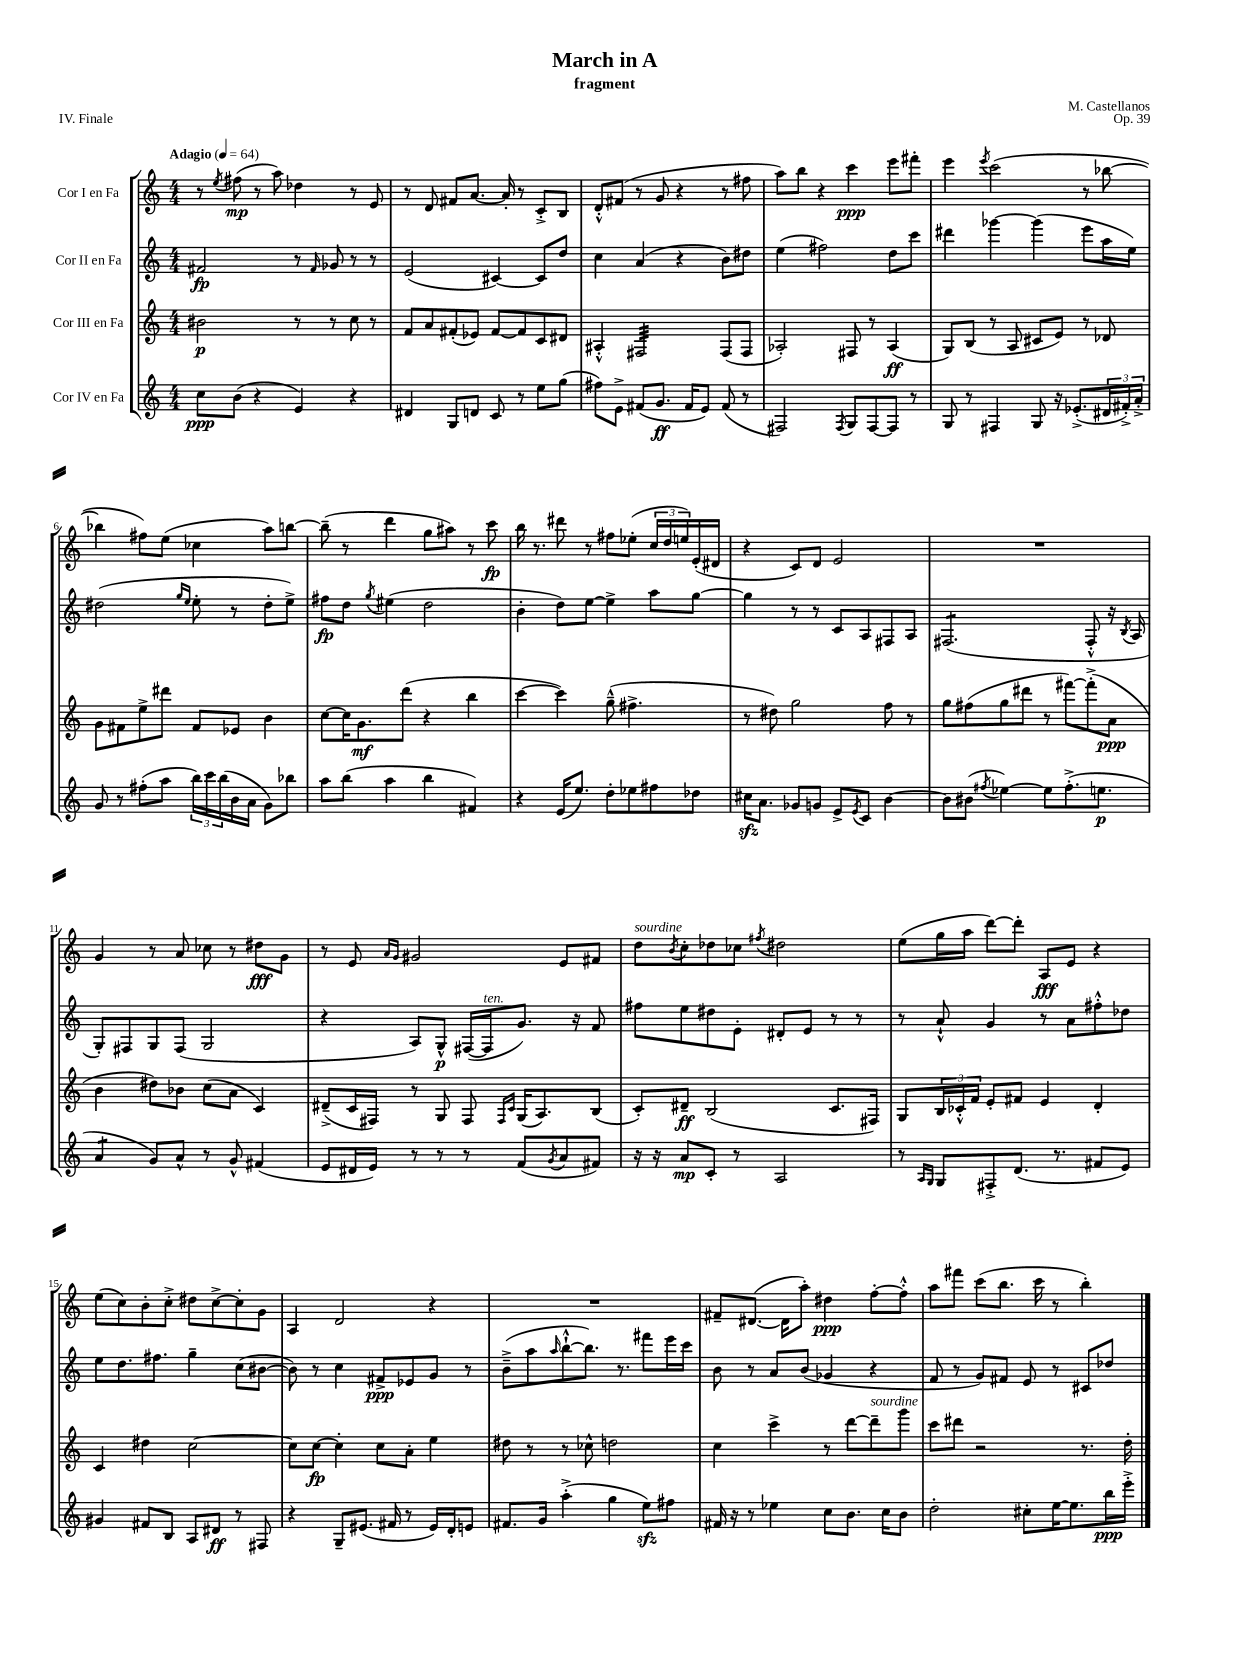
\header { title = "March in A" composer = "M. Castellanos" subtitle = "fragment" opus = "Op. 39" piece = "IV. Finale" }
<<
\new StaffGroup <<
\new Staff = "s0" \with { instrumentName = "Cor I en Fa" } {
    \clef treble \key c \major \numericTimeSignature \time 4/4 \tempo "Adagio" 4 = 64
    r8 \acciaccatura { e''8 } fis''8\mp( r8 a''8) des''4 r8 e'8 |
    r8 d'8 fis'8 a'8.~ a'16-. r8 c'8-.-> b8 |
    d'8-.-^ fis'8( r8 g'8 r4 r8 fis''8 |
    a''8) b''8 r4 c'''4\ppp e'''8 fis'''8-. |
    e'''4 \acciaccatura { e'''8 } c'''2( r8 bes''8~ |
    bes''4 fis''8) e''8( ces''4 a''8) b''8~ |
    b''8--( r8 d'''4 g''8 ais''8) r8 c'''8\fp |
    b''16 r8. dis'''8 r8 fis''8 ees''8-.( \tuplet 3/2 { c''16 d''16 e''16) } e'16-.( dis'16 |
    r4 c'8) d'8 e'2 |
    R1 |
    g'4 r8 a'8 ces''8 r8 dis''8\fff g'8 |
    r8 e'8 \grace { a'16 g'16 } gis'2 e'8 fis'8 |
    d''8^\markup { \italic "sourdine" } \acciaccatura { b'8 } c''8-. des''8 ces''8 \acciaccatura { fis''8 } dis''2 |
    e''8( g''16 a''16 d'''8~) d'''8-. a8\fff e'8 r4 |
    e''8( c''8) b'8-. c''8-.-> dis''8 c''8~-> c''8-. g'8 |
    a4 d'2 r4 |
    R1 |
    fis'8-- dis'8.~( dis'16 a''8-.) dis''4\ppp f''8~-. f''8-.-^ |
    a''8 fis'''8 c'''8( b''8. c'''16 r8 b''4-.) \bar "|." |
}
\new Staff = "s1" \with { instrumentName = "Cor II en Fa" } {
    \clef treble \key c \major \numericTimeSignature \time 4/4
    fis'2\fp r8 \grace { fis'16 } ges'8 r8 r8 |
    e'2( cis'4~) cis'8 d''8 |
    c''4 a'4( r4 b'8) dis''8 |
    e''4( fis''2) d''8 c'''8 |
    dis'''4 ges'''4~ ges'''4( e'''8 a''16 e''16) |
    dis''2( \grace { g''16 e''16 } e''8-. r8 dis''8-. e''8->) |
    fis''8\fp d''8 \acciaccatura { g''8 } eis''4( d''2 |
    b'4-. d''8) e''8~ e''4-> a''8 g''8~ |
    g''4 r8 r8 c'8 a8 fis8 a8 |
    fis2.:8( fis8-.-^ r16 \acciaccatura { b8 } a16 |
    g8-.) fis8 g8 fis8( g2 |
    r4 a8) g8-^\p fis16~( fis16^\markup { \italic "ten." } g'8.) r16 f'8 |
    fis''8 e''8 dis''8 e'8-. dis'8-. e'8 r8 r8 |
    r8 a'8-!-^ g'4 r8 a'8 fis''8-.-^ des''8 |
    e''8 d''8. fis''8. g''4-- c''8( bis'8~ |
    bis'8) r8 c''4 fis'8->\ppp ees'8 g'8 r8 |
    b'8--->( a''8 \grace { a''16 } b''8~-!-^ b''8.) r8. fis'''8 e'''16 c'''16 |
    b'8 r8 a'8 b'8( ges'4 r4 |
    f'8 r8 g'8) fis'8 e'8 r8 cis'8 des''8 \bar "|." |
}
\new Staff = "s2" \with { instrumentName = "Cor III en Fa" } {
    \clef treble \key c \major \numericTimeSignature \time 4/4
    bis'2\p r8 r8 c''8 r8 |
    f'8 a'8 fis'8-.( ees'8) fis'8~ fis'8 c'8 dis'8 |
    ais4-.-^ fis2:32 fis8( fis8 |
    aes2-.) fis8 r8 aes4\ff( |
    g8) b8( r8 a8 cis'8 e'8) r8 des'8 |
    g'8 fis'8 e''8-> dis'''8 fis'8 ees'8 b'4 |
    c''8~ c''16 g'8.\mf d'''8( r4 b''4 |
    c'''4~ c'''4) g''8---^( fis''4.-> |
    r8 dis''8) g''2 f''8 r8 |
    g''8 fis''8( g''8 dis'''8 r8 fis'''8~) fis'''8-.->( a'8\ppp |
    b'4 dis''8) bes'8 c''8( a'8 c'4) |
    dis'8--->( c'16 fis16) r8 g8 fis8 \grace { fis16 c'16 } g16( a8.) b8( |
    c'8-.) dis'8--\ff b2( c'8. fis16) |
    g8 \tuplet 3/2 { b16 ces'16-.-^ f'16 } e'8-. fis'8 e'4 d'4-. |
    c'4 dis''4 c''2~ |
    c''8 c''8~\fp c''4-. c''8 a'8-. e''4 |
    dis''8 r8 r8 ces''8-^ d''2 |
    c''4 c'''4-> r8 d'''8~ d'''8--^\markup { \italic "sourdine" } g'''8 |
    c'''8 dis'''8 r2 r8. d''16-. \bar "|." |
}
\new Staff = "s3" \with { instrumentName = "Cor IV en Fa" } {
    \clef treble \key c \major \numericTimeSignature \time 4/4
    c''8\ppp b'8( r4 e'4) r4 |
    dis'4 g8 d'8 c'8 r8 e''8 g''8( |
    fis''8) e'8-> fis'8( g'8.\ff fis'16 e'8) fis'8( r8 |
    fis2) \acciaccatura { fis8 } g8 fis8~ fis8 r8 |
    g8 r8 fis4 g8 r16 ees'8.-.->( \tuplet 3/2 { dis'16 fis'16-.->) a'16-.-> } |
    g'8 r8 fis''8-.( a''8 \tuplet 3/2 { b''16) c'''16 b''16( } b'16 a'16 g'8) bes''8 |
    a''8 b''8( a''4 b''4 fis'4) |
    r4 e'16( e''8.) d''8-. ees''8 fis''8 des''8 |
    cis''16\sfz a'8. ges'8 g'8 e'8-> \acciaccatura { e'8 } c'8 b'4~ |
    b'8 bis'8( \acciaccatura { fis''8 } ees''4~) ees''8 fis''8.-.->( e''8.\p |
    a'4:8 g'8) a'8-^ r8 g'8-^ fis'4( |
    e'8 dis'16 e'16) r8 r8 r8 f'8( \acciaccatura { g'8 } a'8 fis'8) |
    r16 r16 a'8\mp c'8-. r8 a2 |
    r8 \grace { a16 g16 } g8 fis8-.-> d'8.( r8. fis'8 e'8) |
    gis'4 fis'8 b8 a8 dis'8\ff r8 fis8 |
    r4 g8-- eis'8.( fis'16 r8 eis'16) d'16-. e'8 |
    fis'8. g'16 a''4-.->( g''4 e''8\sfz) fis''8 |
    fis'16 r16 r8 ees''4 c''8 b'8. c''16 b'8 |
    d''2-. cis''8-. e''16~ e''8. b''16\ppp e'''16-.-> \bar "|." |
}
>>
>>
